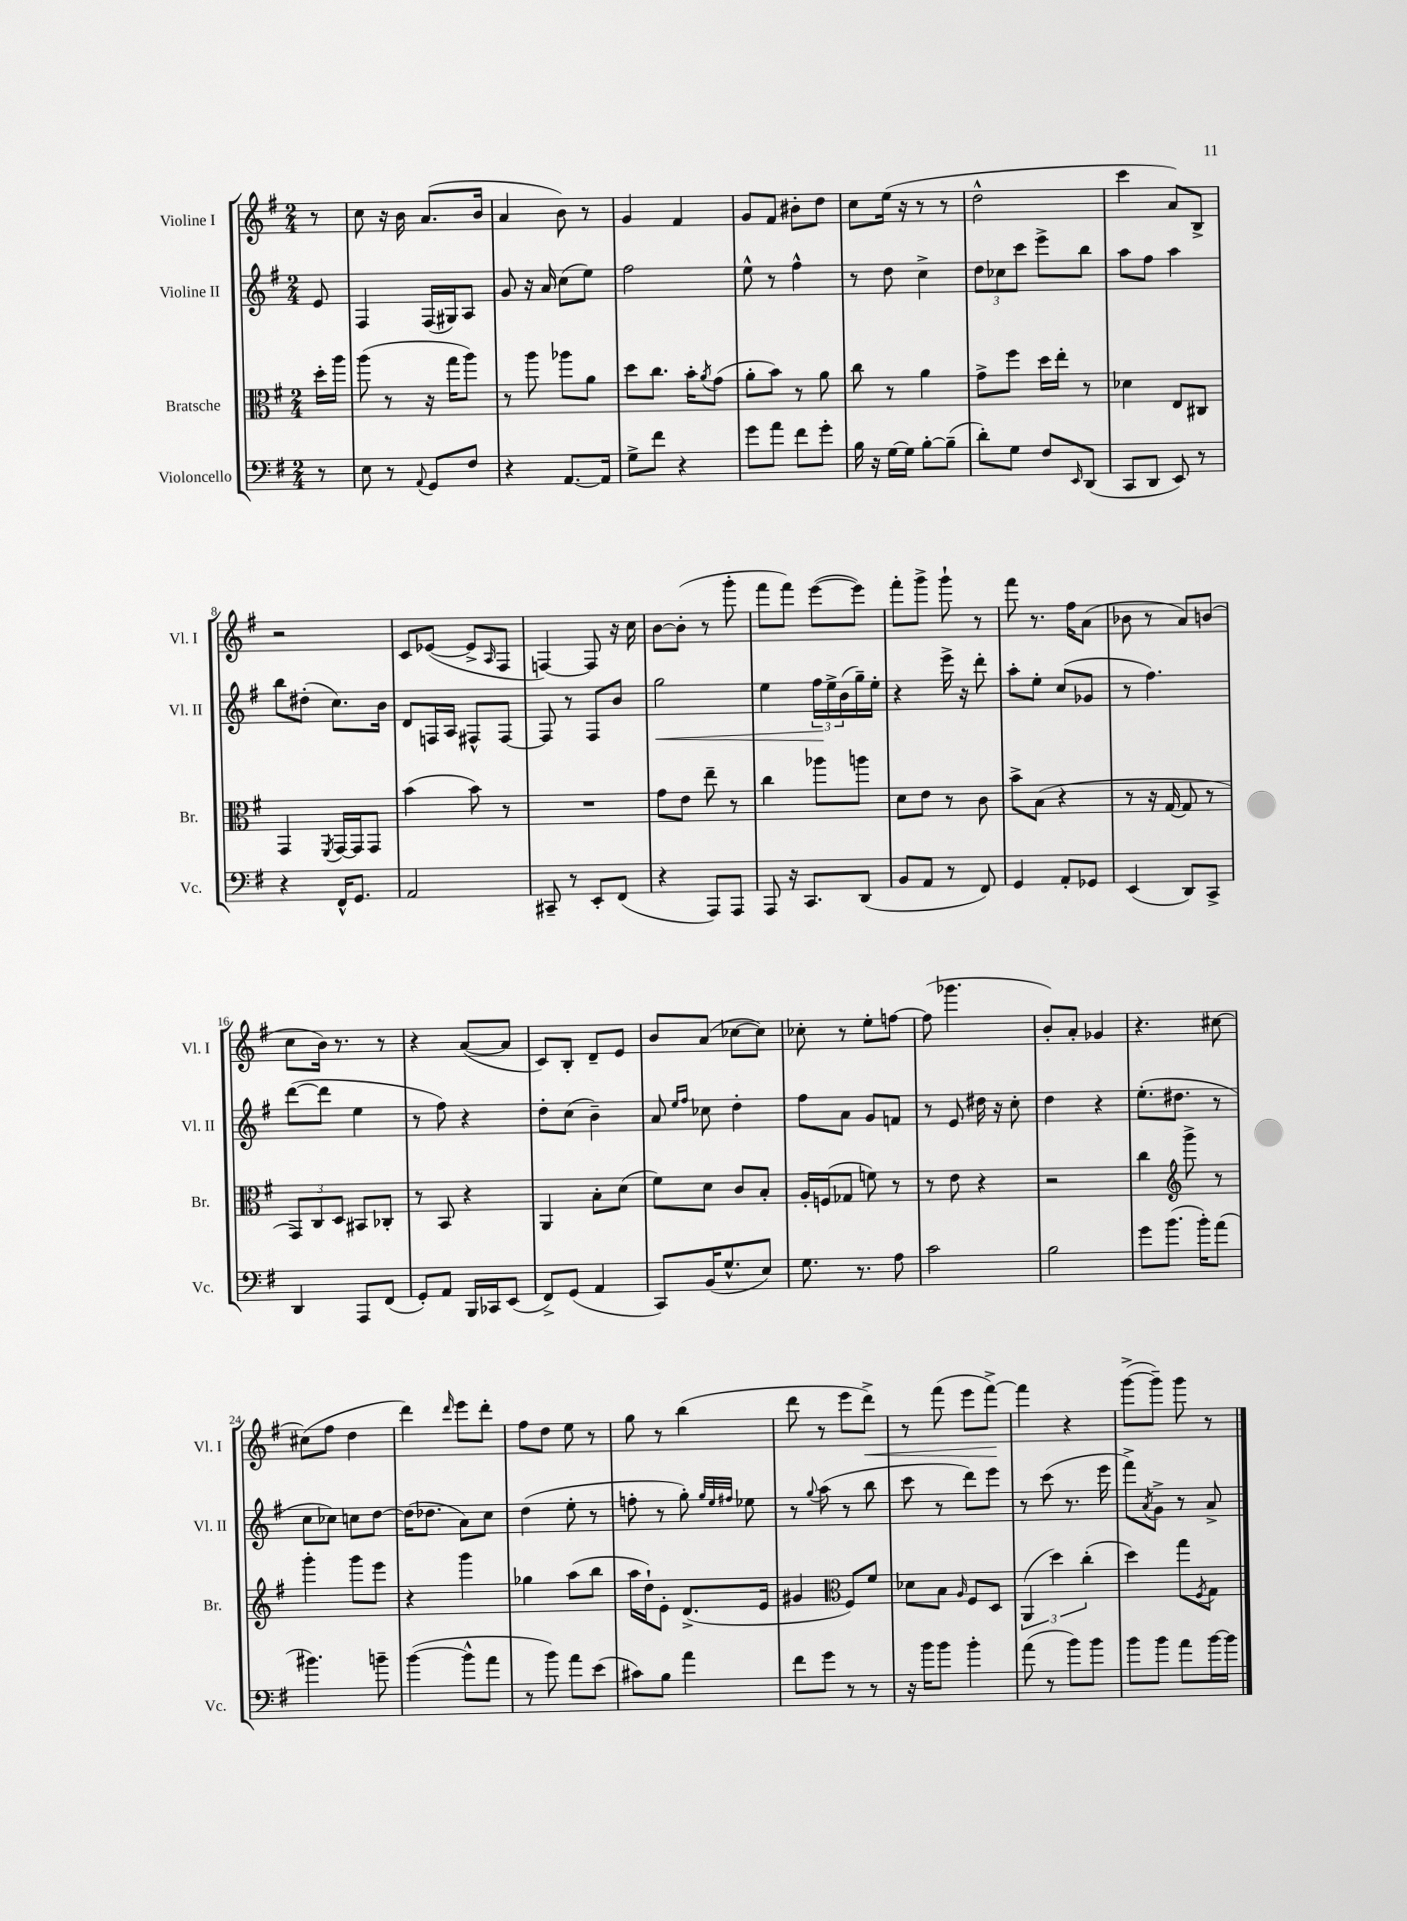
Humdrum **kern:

**kern	**kern	**kern	**dynam	**kern	**dynam
*part4	*part3	*part2	*part2	*part1	*part1
*staff4	*staff3	*staff2	*staff2	*staff1	*staff1
*I"Violoncello	*I"Bratsche	*I"Violine II	*	*I"Violine I	*
*I'Vc.	*I'Br.	*I'Vl. II	*	*I'Vl. I	*
*clefF4	*clefC3	*clefG2	*	*clefG2	*
*k[f#]	*k[f#]	*k[f#]	*	*k[f#]	*
*M2/4	*M2/4	*M2/4	*	*M2/4	*
=	=	=	=	=	=
8r	16dd'\LL	8e/	.	8r	.
.	16aa\JJ	.	.	.	.
=1	=1	=1	=1	=1	=1
8E\	(8aa\	4F#/	.	8cc\	.
8r	8r	.	.	16r	.
.	.	.	.	16b\	.
8qqAA/	.	.	.	.	.
8GG/L	16r	(16F#/LL	.	(8.a/L	.
.	16gg\KL	16G#X/J)	.	.	.
8F#/J	8aa\J)	8A/J	.	.	.
.	.	.	.	16b/Jk	.
=2	=2	=2	=2	=2	=2
4r	8r	8g/	.	4a/	.
.	8aa\	16r	.	.	.
.	.	16a/	.	.	.
[8.AA/L	8aa-X\L	(8cc\L	.	8b\)	.
.	8a\J	8ee\J)	.	8r	.
16AA/Jk]	.	.	.	.	.
=3	=3	=3	=3	=3	=3
8G^\L	8dd\L	2ff#\	.	4g/	.
8f#\J	8.cc\J	.	.	.	.
4r	.	.	.	4f#/	.
.	16b'\KL	.	.	.	.
.	8qa/	.	.	.	.
.	(8g\J	.	.	.	.
=4	=4	=4	=4	=4	=4
8g\L	8a'\L	8ee^^\	.	8g/L	.
8a\J	8b\J)	8r	.	8f#/J	.
8f#\L	8r	4ff#^^\	.	8b#X'\L	.
8g'\J	8a\	.	.	8dd\J	.
=5	=5	=5	=5	=5	=5
16B\	8cc\	8r	.	8cc\L	.
16r	.	.	.	.	.
[16G\LL	8r	8dd\	.	(16ee\Jk	.
16G\JJ]	.	.	.	16r	.
[8B'\L	4a\	4cc^\	.	8r	.
(8B~\J]	.	.	.	8r	.
=6	=6	=6	=6	=6	=6
8d'\L)	8g^\L	12dd\L	.	2dd^^\	.
.	.	12cc-X\	.	.	.
8G\J	8ff#\J	.	.	.	.
.	.	12ccc\J	.	.	.
8F#/L	16dd\LL	8eee^\L	.	.	.
.	16ee'\JJ	.	.	.	.
16qqEE/	.	.	.	.	.
(8DD/J	8r	8bb\J	.	.	.
=7	=7	=7	=7	=7	=7
8CC/L	4d-X\	8aa\L	.	4ccc\	.
8DD/J	.	8ff#\J	.	.	.
8EE/)	8E/L	4aa\	.	8a/L)	.
8r	8C#X/J	.	.	8B^/J	.
!!LO:LB:g=z
=8	=8	=8	=8	=8	=8
4r	4GG/	8bb\L	.	2r	.
.	.	(8dd#X'\J	.	.	.
.	8qFF#/	.	.	.	.
16FF#^^/KL	[16GG/LL	8.cc\L)	.	.	.
8.GG/J	16GG/J]	.	.	.	.
.	8GG/J	.	.	.	.
.	.	16b\Jk	.	.	.
=9	=9	=9	=9	=9	=9
2AA/	(4b\	8d/L	.	8c/L	.
.	.	16Fn/L	.	([8e-X/J	.
.	.	16A/JJ	.	.	.
.	8b\)	8F#X^^/L	.	8e-^/L]	.
.	.	.	.	16qqA/	.
.	8r	[8F#/J	.	8F#/J	.
=10	=10	=10	=10	=10	=10
8CC#X~/	2r	8F#/]	.	[4Fn/)	.
8r	.	8r	.	.	.
8EE'/L	.	8F#/L	.	8F/]	.
(8FF#/J	.	8b/J	.	16r	.
.	.	.	.	16cc\	.
=11	=11	=11	=11	=11	=11
!	!	!	!LO:HP:b	!	!
4r	8g\L	2gg\	<	[8b\L	.
.	8e\J	.	.	(8b'\J]	.
8AAA/L)	8ee~\	.	.	8r	.
8AAA/J	8r	.	.	8ggg'\	.
=12	=12	=12	=12	=12	=12
8AAA/	4cc\	4ee\	.	8fff#\L	.
16r	.	.	.	8fff#\J)	.
8.CC/L	.	.	.	.	.
.	8aa-X\L	24ff#\LL	.	([8eee\L	.
.	.	24ee^\	[	.	.
.	.	(24b\	.	.	.
(8DD/J	8aan\J	16gg~\)	.	8eee\J])	.
.	.	16ee'\JJ	.	.	.
=13	=13	=13	=13	=13	=13
8BB/L	8d\L	4r	.	8fff#'\L	.
8AA/J	8e\J	.	.	8ggg^\J	.
8r	8r	16eee^\	.	8ggg`\	.
.	.	16r	.	.	.
8FF#/)	8c\	8ddd'\	.	8r	.
=14	=14	=14	=14	=14	=14
4GG/	8b^\L	8aa'\L	.	8fff#\	.
.	(8B\J	8ee'\J	.	8.r	.
8AA'/L	4r	(8cc/L	.	.	.
.	.	.	.	16ff#\KL	.
8GG-X/J	.	8g-X/J	.	(8a\J	.
=15	=15	=15	=15	=15	=15
(4EE/	8r	8r	.	8b-X\	.
.	16r	4.ff#\)	.	8r	.
.	[16G/	.	.	.	.
8DD/L)	8G/]	.	.	8a/L)	.
8CC^/J	8r	.	.	(8bn/J	.
!!LO:LB:g=z
=16	=16	=16	=16	=16	=16
4DD/	12GG/L)	([8ddd\L	.	8cc\L	.
.	12C/	.	.	.	.
.	.	8ddd\J]	.	16b\Jk)	.
.	12D/J	.	.	.	.
.	.	.	.	8.r	.
8AAA/L	8BB#X/L	4ee\	.	.	.
(8FF#/J	8C-X'/J	.	.	8r	.
=17	=17	=17	=17	=17	=17
8GG'/L)	8r	8r	.	4r	.
8AA/J	8BB/	8ff#\)	.	.	.
16BBB/LL	4r	4r	.	([8a/L	.
16CC-X/J	.	.	.	.	.
(8EE/J	.	.	.	8a/J]	.
=18	=18	=18	=18	=18	=18
8FF#^/L)	4AA/	8dd'\L	.	8c/L)	.
(8GG/J	.	(8cc\J	.	8B'/J	.
4AA/	8B'\L	4b~\)	.	8d~/L	.
.	(8d\J	.	.	8e/J	.
=19	=19	=19	=19	=19	=19
8CC/L)	8f#\L)	8a/	.	8b/L	.
.	.	16qqee/LL	.	.	.
.	.	16qqff#/JJ	.	.	.
(16BB/K	8d\J	8cc-X\	.	(8a/J	.
8.G^^/	.	.	.	.	.
.	8c/L	4dd'\	.	[8cc-X\L	.
8E/J)	8B'/J	.	.	8cc-\J])	.
=20	=20	=20	=20	=20	=20
8.G\	16A'/LL	8ff#\L	.	8cc-X'\	.
.	(16Fn/J	.	.	.	.
.	8G-X/J	8a\J	.	8r	.
8.r	.	.	.	.	.
.	8fn\)	8g/L	.	8ee'\L	.
8A\	8r	8fn/J	.	[8ffn\J	.
=21	=21	=21	=21	=21	=21
2c\	8r	8r	.	(8ff\]	.
.	8e\	8e/	.	4.ggg-X\	.
.	4r	16dd#X\	.	.	.
.	.	16r	.	.	.
.	.	8cc'\	.	.	.
=22	=22	=22	=22	=22	=22
2B\	2r	4dd\	.	8b'/L)	.
.	.	.	.	8a'/J	.
.	.	4r	.	4g-X/	.
=23	=23	=23	=23	=23	=23
8g\L	4cc\	(8.ee'\L	.	4.r	.
(8.b\J	.	.	.	.	.
.	.	8.dd#X\J	.	.	.
*	*clefG2	*	*	*	*
.	8ggg^\	.	.	.	.
16b'\KL)	.	.	.	.	.
(8a\J	8r	8r	.	[8cc#X\	.
!!LO:LB:g=z
=24	=24	=24	=24	=24	=24
4.b#X\)	4ggg'\	8cc\L	.	(8cc#X\L]	.
.	.	8cc-X\J)	.	8ff#\J	.
.	8ggg\L	8ccn\L	.	4dd\	.
8bn~\	8eee\J	[8dd\J	.	.	.
=25	=25	=25	=25	=25	=25
([4b\	4r	(16dd\KL]	.	4ddd\)	.
.	.	8.dd-X\J	.	.	.
.	.	.	.	16qqddd/	.
8b^^\L]	4ggg\	8a\L)	.	8eee\L	.
8a\J	.	8cc\J	.	8ddd'\J	.
=26	=26	=26	=26	=26	=26
8r	4gg-X\	(4dd\	.	8ff#\L	.
8b\)	.	.	.	8dd\J	.
8a\L	(8aa\L	8ee'\	.	8ee\	.
(8e\J	8bb\J	8r	.	8r	.
=27	=27	=27	=27	=27	=27
8c#X\L)	16aa\LL	8ffn'\	.	8gg\	.
.	16dd`\J)	.	.	.	.
8B\J	8e'\J	8r	.	8r	.
4a\	(8.d^/L	8gg'\)	.	(4bb\	.
.	.	32qqgg/LLL	.	.	.
.	.	32qqee/	.	.	.
.	.	32qqff#X/JJJ	.	.	.
.	.	8ee-X\	.	.	.
.	16e/Jk	.	.	.	.
=28	=28	=28	=28	=28	=28
8f#\L	4g#X/	8r	.	8ddd\	.
.	.	8qqgg/	.	.	.
8g\J	.	(8aa\	.	8r	.
*	*clefC3	*	*	*	*
8r	8F#/L)	8r	.	8eee\L	.
!	!	!	!	!	!LO:HP:b
8r	8f#/J	8bb\	.	8ddd^\J)	<
=29	=29	=29	=29	=29	=29
16r	8d-X\L	8ccc\	.	8r	.
16b\KL	.	.	.	.	.
8b\J	8B\J	8r	.	(8fff#\	.
.	16qqA/	.	.	.	.
4b'\	8F#/L	8ddd\L)	.	8eee\L	.
.	8D/J	8eee\J	.	[8fff#^\J)	.
.	.	.	.	.	[
=30	=30	=30	=30	=30	=30
(8a\	(6AA/	8r	.	4fff#\]	.
8r	.	(8ccc\	.	.	.
.	6dd\)	.	.	.	.
8b\L)	.	8.r	.	4r	.
.	(6cc'\	.	.	.	.
8b\J	.	.	.	.	.
.	.	16eee\	.	.	.
=31	=31	=31	=31	=31	=31
8b\L	4dd\)	8fff#^\L)	.	([8ggg^\L	.
.	.	8qa/	.	.	.
8b\J	.	8g^\J	.	8ggg~\J])	.
8a\L	8gg\L	8r	.	8ggg\	.
.	8qF#/	.	.	.	.
[16b\L	8G\J	8a^/	.	8r	.
16b\JJ]	.	.	.	.	.
==	==	==	==	==	==
*-	*-	*-	*-	*-	*-
